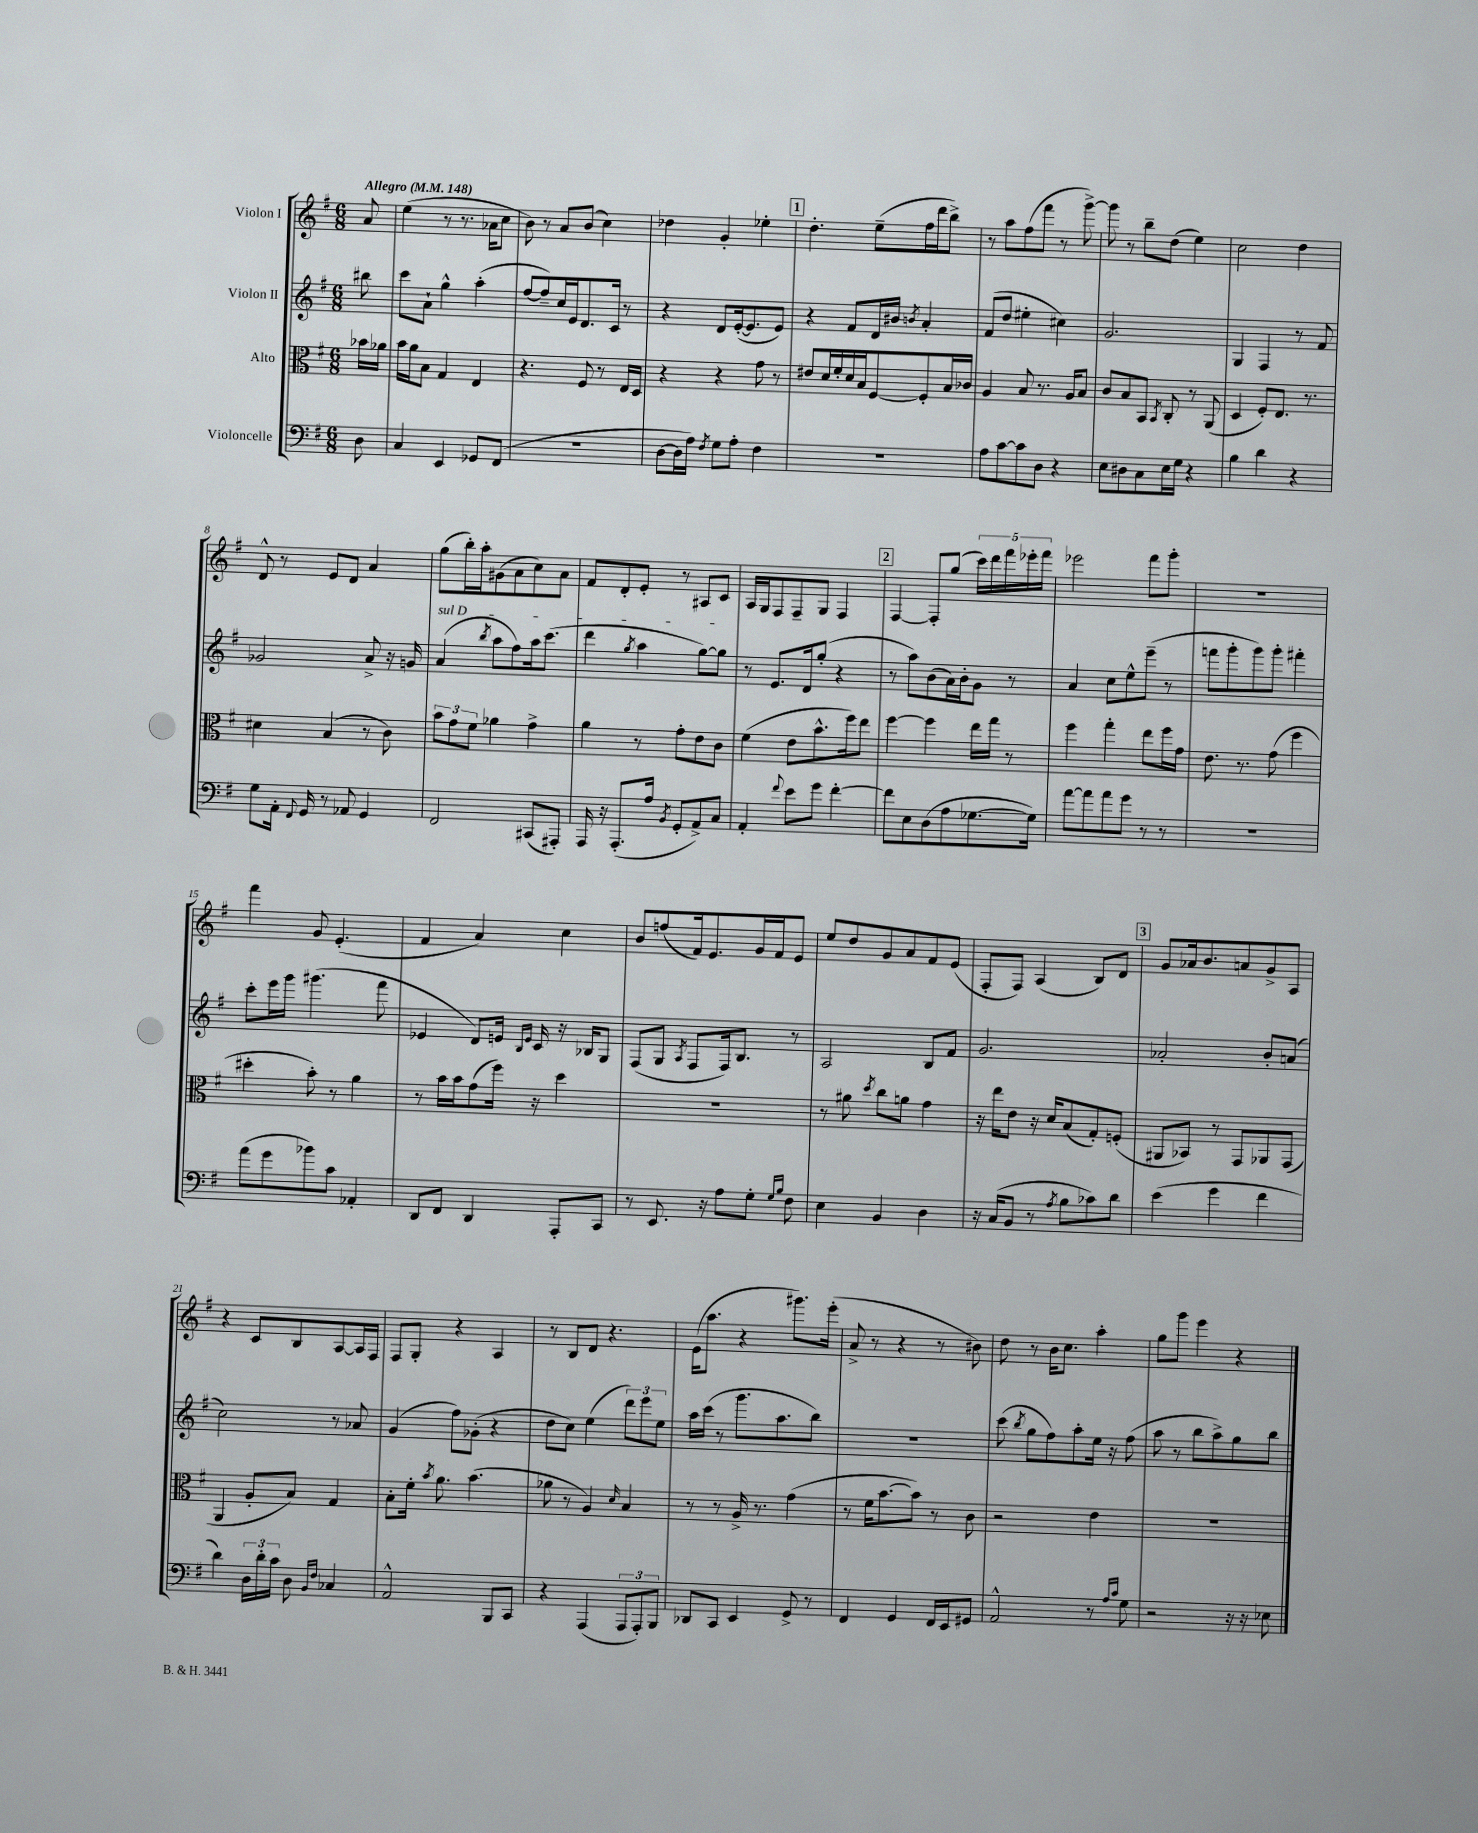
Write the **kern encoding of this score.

**kern	**kern	**kern	**kern
*part4	*part3	*part2	*part1
*staff4	*staff3	*staff2	*staff1
*I"Violoncelle	*I"Alto	*I"Violon II	*I"Violon I
*clefF4	*clefC3	*clefG2	*clefG2
*k[f#]	*k[f#]	*k[f#]	*k[f#]
*M6/8	*M6/8	*M6/8	*M6/8
*MM148	*MM148	*MM148	*MM148
=	=	=	=
!	!	!	!LO:TX:a:B:t=Allegro
8D\	16b-X\LL	8bb#X\	8a/
.	16a-X\JJ	.	.
=1	=1	=1	=1
4C/	16b\LL	8ccc\L	(4ee\
.	16a\J	.	.
.	8B\J	8a`\J	.
4EE/	4G/	4gg^^\	8r
.	.	.	8.r
8GG-X/L	4E/	(4aa'\	.
.	.	.	16a-X\KL
(8FF#/J	.	.	8cc\J
=2	=2	=2	=2
2.r	4.r	[8ff#/L	8b\)
.	.	8ff#~/])	8r
.	.	16cc/L	8a/L
.	.	16e/J	.
.	8F#/	8.d/	(8b/J
.	8r	.	4cc\)
.	.	16c/Jk	.
.	16E/LL	8r	.
.	16D/JJ	.	.
=3	=3	=3	=3
[8D\L	4r	4r	4dd-X\
16D\L]	.	.	.
16A\JJ)	.	.	.
8qF#/	.	.	.
8G\L	4r	8d/L	4g'/
8A'\J	.	([16e'/k	.
.	.	8.e/]	.
4F#\	8g\	.	4ee-X'\
.	8r	8e/J)	.
!!LO:REH:place=s1:t=1
=4	=4	=4	=4
2.r	8e#X/L	4r	4.dd'\
.	16d/L	.	.
.	16f#'/	.	.
.	16d/	8f#/L	.
.	16B/J	.	.
.	[8F#/	16d/L	(8ee~\L
.	.	16b#X/JJ	.
.	.	8qbn/	.
.	8F#'/]	4a'/	16ff#\L
.	.	.	16ddd\J
.	16B/L	.	8bb^\J)
.	16c-X/JJ	.	.
=5	=5	=5	=5
8A\L	4A/	(8f#/L	8r
[8c\	.	8dd/J	8aa\L
8c\]	8B/	4ee#X'\	(8ff#\
8D\J	8.r	.	8fff#\J
4r	.	4cc#X\)	8r
.	16A/KL	.	.
.	8B/J	.	[8ggg^\)
=6	=6	=6	=6
8E\L	8c/L	2.g/	8ggg\]
8D#X\	8B/	.	8r
8C\	8BB/J	.	8bb~\L
.	8qBB/	.	.
16E\L	8C'/	.	(8dd\J
16G\JJ	.	.	.
4r	8r	.	4ee\)
.	(8AA/	.	.
=7	=7	=7	=7
4B\	4D/	4G/	2cc\
4d\	8F#'/L)	4F#/	.
.	8.E/J	.	.
4r	.	8r	4dd\
.	8.r	.	.
.	.	8f#/	.
!!LO:LB:g=z
=8	=8	=8	=8
8G\L	4d#X\	2g-X/	8d^^/
16AA'\Jk	.	.	8r
8qqFF#/	.	.	.
16GG/	.	.	.
8r	(4B/	.	8e/L
8AA-X/	.	.	8d/J
4GG/	8r	8a^/	4a/
.	8c\)	16r	.
.	.	16gn/	.
=9	=9	=9	=9
!	!	!LO:TX:a:i:t=sul D	!
2FF#/	12b\L	(4a/	(8gg\L
.	12g\	.	.
.	.	.	16bb'\L)
.	12f#\J	.	.
.	.	.	16aa'\J
.	.	8qbb/	.
.	4a-X\	8aa\L	(8g#X\
.	.	8ff#\)	8a\
(8CC#X/L	4g^\	16aa\k	8cc\)
.	.	(8.ccc\J	.
8AAA#X'/J)	.	.	8a\J
=10	=10	=10	=10
16AAA/	4a\	4ddd\	8f#/L
16r	.	.	.
(8.AAA'/L	.	.	8d'/
.	.	8qgg/	.
.	8r	4aa\	8e'/J
16A/Jk	.	.	.
8qBB/	.	.	.
8GG'/L	8g'\L	.	8r
8AA^/)	8e\	[8gg\L)	8A#X/L
8C/J	8c\J	8gg\J]	8c/J
=11	=11	=11	=11
4AA'/	(4f#\	8r	16A/LL
.	.	.	16G/J
.	.	8.e/L	8F#/
8qqf#/	.	.	.
8e\L	8e\L	.	8F#~/
.	.	16d/k	.
8g\J	8.b^^\	(8gg'/J	8G/J
[4f#'\	.	4r	4F#/
.	16ff#\k)	.	.
.	8ee\J	.	.
!!LO:REH:place=s1:t=2
=12	=12	=12	=12
8f#\L]	[4ff#\	8r	[4F#/
8E\	.	8aa\L)	.
(8D\	4ff#\]	(8b\	8F#'/L]
8A\	.	16a\L)	(8gg/J
.	.	16b'\J	.
[8.G-X\	16ee\LL	8g\J	20ccc\LL)
.	.	.	20ddd\
.	16gg\JJ	.	.
.	.	.	20fff#\
.	8r	8r	.
.	.	.	20eee-X'\
16G-\Jk])	.	.	.
.	.	.	20fff#\JJ
=13	=13	=13	=13
[8a\L	4ff#\	4a/	2eee-X\
8a\]	.	.	.
8a\	4gg'\	8cc\L	.
8g\J	.	8ee^^\	.
8r	8ee\L	(8eee~\J	8fff#\L
8r	16ff#\L	8r	8ggg'\J
.	16g\JJ	.	.
=14	=14	=14	=14
2.r	8.e\	8fffn\L	2.r
.	.	8ggg'\	.
.	8.r	.	.
.	.	8ggg\)	.
.	(8g\	8ggg'\J	.
.	4ff#\	4fff#X'\	.
!!LO:LB:g=z
=15	=15	=15	=15
(8a\L	4dd#X'\	8ccc'\L	4fff#\
8g\	.	16eee\L	.
.	.	16ggg\JJ	.
8b-X\)	8b'\)	(4.ggg#X\	8g/
8c\J	8r	.	(4.e'/
4AA-X'/	4a\	.	.
.	.	8fff#\	.
=16	=16	=16	=16
8DD/L	8r	4e-X/	4f#/
8FF#/J	16b\LL	.	.
.	16b\J	.	.
4DD/	(8g\	8d/L)	4a/)
.	16ff#\Jk)	16en/Jk	.
.	.	16qqB/LL	.
.	.	16qqe/JJ	.
.	16r	16c/	.
8AAA'/L	4dd\	16r	4cc\
.	.	16B-X/KL	.
8CC/J	.	8G/J	.
=17	=17	=17	=17
8r	2.r	(8F#/L	8b/L
8.EE/	.	8G/J	(8ffn/
.	.	8qA/	.
.	.	8F#/L	16f#/k)
16r	.	.	8.e/
8A\L	.	16F#/k)	.
.	.	8.B/J	.
8G'\J	.	.	16g/L
.	.	.	16f#/J
16qqG/LL	.	.	.
16qqB/JJ	.	.	.
8F#\	.	8r	8e/J
=18	=18	=18	=18
4E\	8r	2A/	8ee/L
.	8a#X\	.	8dd/
.	8qdd/	.	.
4BB/	8cc\L	.	8g/
.	8an\J	.	8a/
4D\	4g\	8B/L	8f#/
.	.	8f#/J	(8e/J
=19	=19	=19	=19
16r	16r	2.g/	8F#'/L
(16C/KL	16ee\KL	.	.
8BB/J	8e\J	.	8F#/J)
8r	16r	.	(4A/
.	16d/KL	.	.
8qA/	.	.	.
8B\L	(8B/	.	.
8c-X\)	8G'/)	.	8B/L)
8d\J	(8Fn'/J	.	8d/J
!!LO:REH:place=s1:t=3
=20	=20	=20	=20
(4e\	8AA#X/L	2a-X'/	8g/L
.	8BB-X/J)	.	16a-X/k
.	.	.	8.b/
4g\	8r	.	.
.	8GG/L	.	8an/
4f#\	8AA-X/	8b'/L	8g^/
.	(8GG/J	(8an/J	8A/J
!!LO:LB:g=z
=21	=21	=21	=21
4d\)	4AA/	2cc\)	4r
24D\LL	8A'/L	.	8c/L
24d'\	.	.	.
24c\JJ	.	.	.
8D\	8B/J)	.	8B/
16qqBB/LL	.	.	.
16qqF#/JJ	.	.	.
4C-X/	4G/	8r	[8A/
.	.	8a-X/	16A/L]
.	.	.	16F#/JJ
=22	=22	=22	=22
2AA^^/	8B'\L	(4g/	8F#/L
.	16f#'\Jk	.	8G'/J
.	8qb/	.	.
.	8.a\	.	.
.	.	8ff#\L)	4r
.	(4.b\	(8g-X'\J	.
8BBB/L	.	4r	4A/
8CC/J	.	.	.
=23	=23	=23	=23
4r	8a-X\	8dd\L	8r
.	8r	8cc\J)	8B/L
(4AAA/	4A/)	(4ee\	8d/J
.	.	.	4.r
.	16qqd/	.	.
12AAA/L	4B/	12ddd\L)	.
12AAA'/)	.	12eee\	.
12BBB/J	.	12ee\J	.
=24	=24	=24	=24
8DD-X/L	8r	16aa\LL	(16e\KL
.	.	(16ccc\JJ	8.aa\J
8CC/J	8r	8r	.
4EE/	16A^/	8.ggg\L	4r
.	8.r	.	.
.	.	8.aa\	.
8GG^/	(4g\	.	8.ggg#X\L)
8r	.	8bb\J)	.
.	.	.	(16eee'\Jk
=25	=25	=25	=25
4FF#/	8r	2.r	8a^/
.	16f#\KL	.	8r
.	[8.b\	.	.
4GG/	.	.	4r
.	8b\J])	.	.
16FF#/LL	8r	.	8r
16EE/J	.	.	.
8GG#X/J	8c\	.	8b#X\)
=26	=26	=26	=26
2AA^^/	2r	(8ccc\	8dd\
.	.	8qbb/	.
.	.	8gg\L	8r
.	.	8ff#\)	16b\KL
.	.	.	8.cc\J
.	.	8aa'\	.
8r	4e\	16ee\Jk	4aa'\
.	.	16r	.
16qqA/LL	.	.	.
16qqc/JJ	.	.	.
8G\	.	(8ff#\	.
=27	=27	=27	=27
2r	2.r	8aa\	8gg\L
.	.	8r	8ggg\J
.	.	8bb\L	4eee\
.	.	8aa^\)	.
16r	.	8gg\	4r
16r	.	.	.
8E-X\	.	8bb\J	.
==	==	==	==
*-	*-	*-	*-
